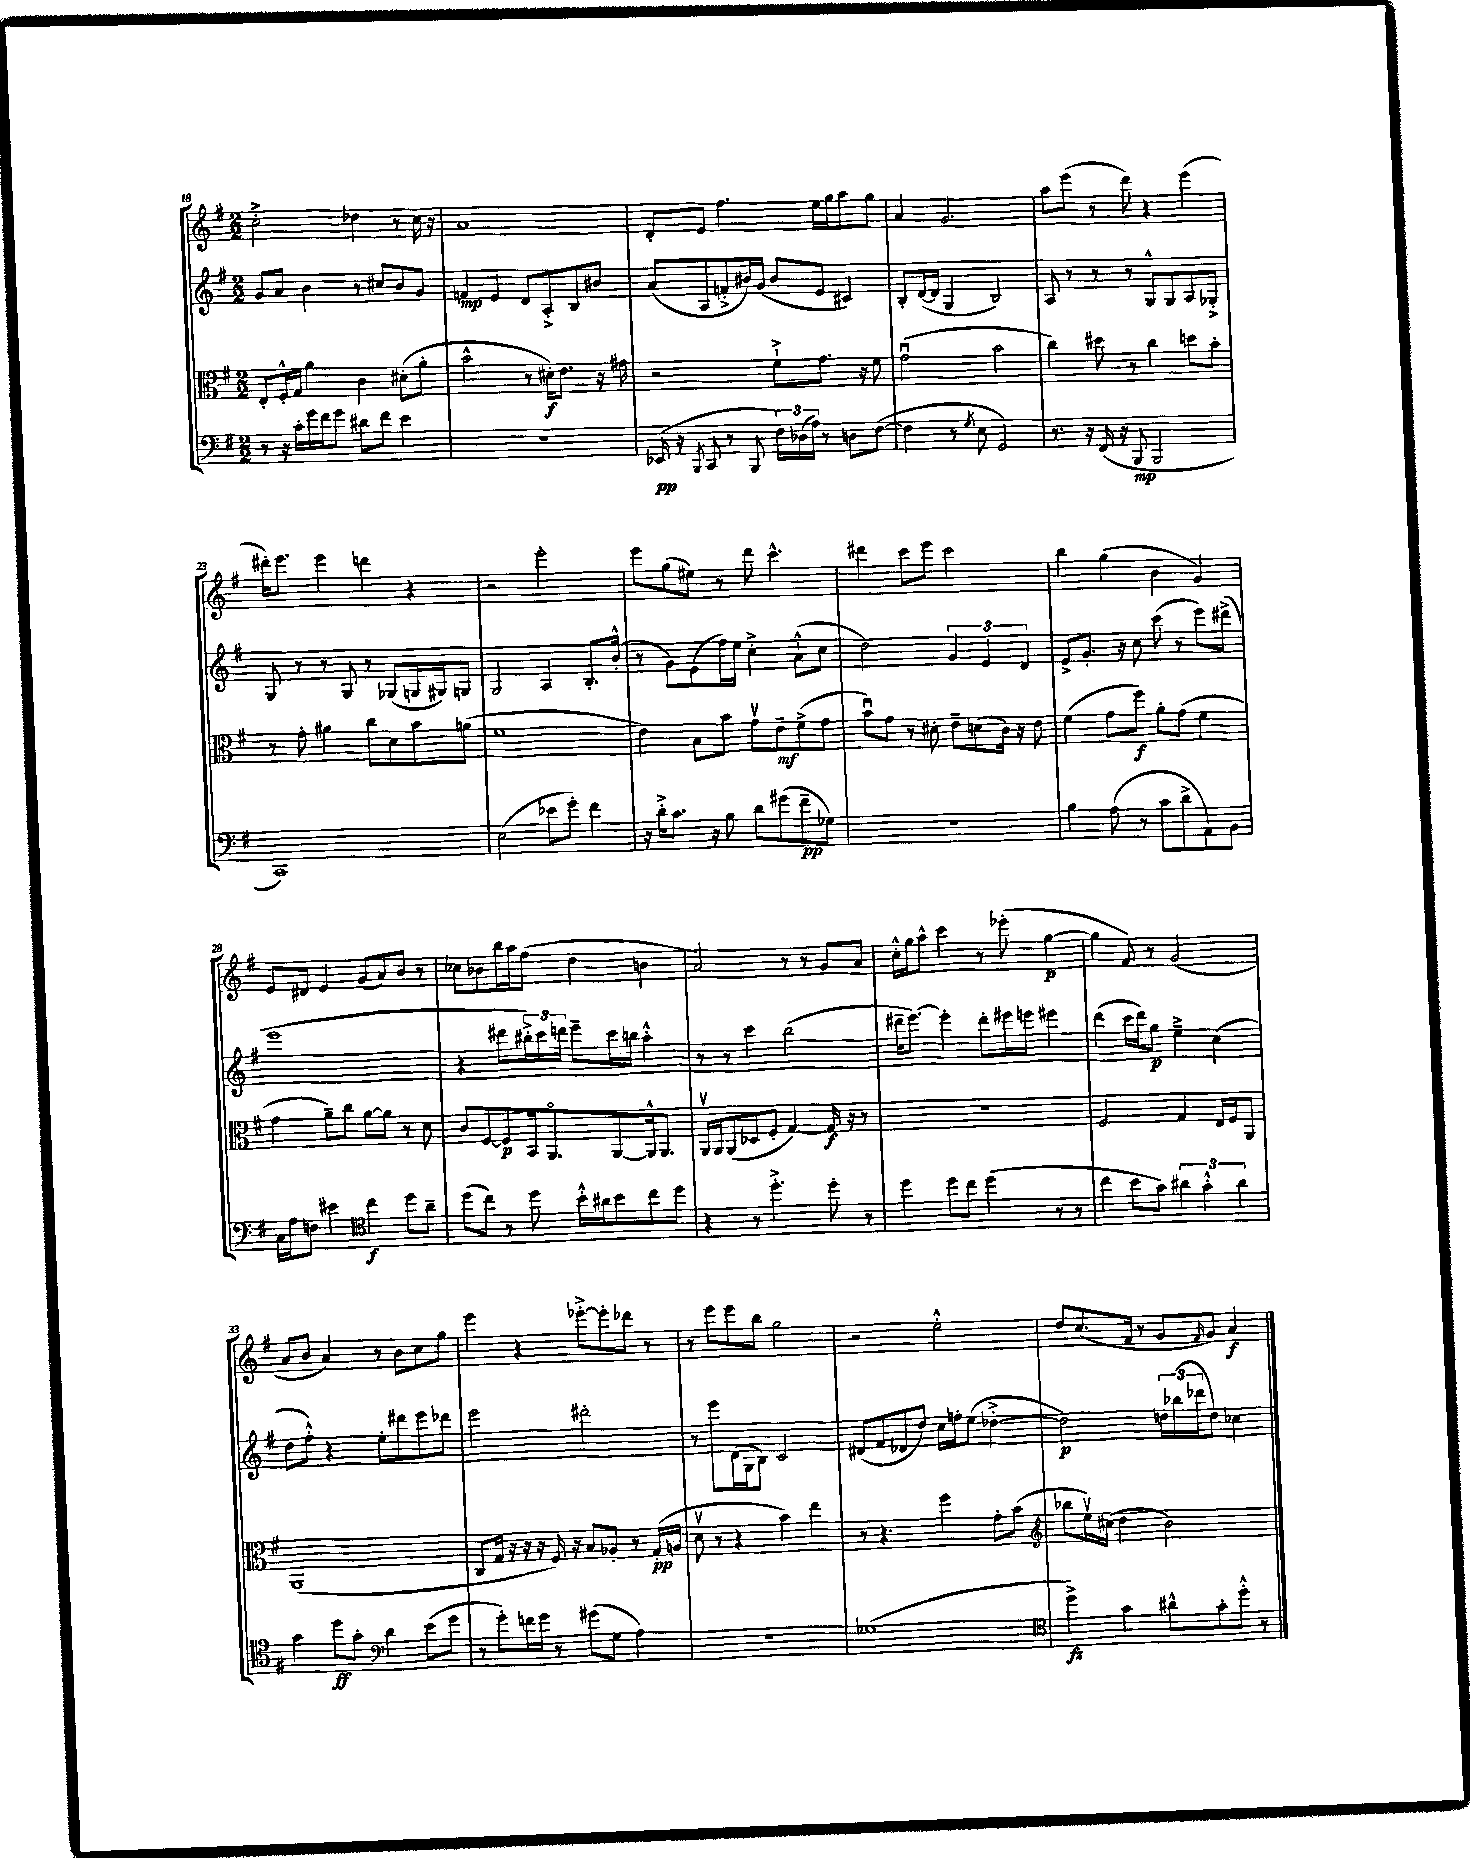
<<
\new StaffGroup <<
\new Staff = "s0" {
    \clef treble \key g \major \numericTimeSignature \time 2/2
    c''2-.-> des''4 r8 c''16 r16 |
    a'1 |
    d'8-. e'8 fis''4. e''16 g''16 a''8 g''8 |
    a'4 g'2. |
    a''8 e'''8( r8 d'''8) r4 e'''4( |
    dis'''16-.) e'''8. e'''4 d'''4 r4 |
    r2 e'''2-. |
    e'''8 g''8( eis''8) r8 d'''8 c'''4.-^ |
    dis'''4 c'''8 e'''8 c'''2 |
    b''4 g''4( b'4 g'4) |
    e'8 dis'8 e'4 g'8( a'8) b'8 r8 |
    ces''8 bes'8 b''16 a''16 fis''8( d''4 b'4 |
    a'2) r8 r8 g'8 a'8 |
    c''16-.-^ g''16 a''8-^ c'''4 r8 ees'''8-.( g''4~\p |
    g''4 fis'8) r8 g'2( |
    a'8 b'8 a'4) r8 b'8 c''8 g''8 |
    e'''4 r4 ees'''8~-.-> ees'''8-. des'''8 r8 |
    r8 e'''8 e'''8 b''8 g''2 |
    r2 e''2-.-^ |
    d''8 c''8.( fis'16 r8 g'8 \grace { fis'16 } g'8) a'4\f \bar "|." |
}
\new Staff = "s1" {
    \clef treble \key g \major \numericTimeSignature \time 2/2
    g'8 a'8 b'4 r8 cis''8 b'8 g'8 |
    f'4\mp e'4 d'8 a8-.-> b8 bis'8 |
    a'8( a8 f'8-.-> bis'16) g'16( bis'8 e'8 cis'4) |
    b8-. d'16~( d'16 g4 b2) |
    a8 r8 r8 r8 g8-^ g8 a8 ges8-.-> |
    g8 r8 r8 g8 r8 ges8( g16 gis16) g8 |
    g2 a4 b8.-. b'16-.-^( |
    r8 g'8) e'8( fis''16) e''16 c''4-.-> a'8-!-^( c''8 |
    d''2) \tuplet 3/2 { g'4 e'4 d'4 } |
    e'8-> g'8.-. r16 c''8 c'''8( r8 e'''8) dis'''8->( |
    e'''1 |
    r4 dis'''8 \tuplet 3/2 { bis''16-.->) c'''16 d'''16 } e'''8-- c'''16 b''16 a''4-.-^ |
    r8 r8 c'''4 b''2( |
    dis'''16-- e'''8.~) e'''4-. dis'''8-. eis'''16 e'''16 eis'''4 |
    d'''4( c'''16 d'''16) g''8\p e''4---> c''4( |
    d''8 fis''8-.-^) r4 e''8-. dis'''8 e'''8 des'''8 |
    e'''2 dis'''2-. |
    r8 e'''8 d'16( g16 b8) c'2 |
    dis'8( fis'8 des'8 d''8) c''16 f''16-. e''8( des''4~-.-> |
    des''2\p) \tuplet 3/2 { d''16 bes''16( des'''16 } d''8) ces''4 \bar "|." |
}
\new Staff = "s2" {
    \clef alto \key g \major \numericTimeSignature \time 2/2
    e8-. fis16-.-^ g16 a'4 c'4 dis'8-.( a'8-. |
    b'2-^ r8 dis'16-.\f) e'8. r16 gis'16 |
    r2 fis'8-!-> g'8. r16 fis'8 |
    g'2\downbow( b'2 |
    c''4) dis''8 r8 c''4 d''8 b'8-. |
    r8 g'8-. ais'4 c''8 d'8 b'8 a'8( |
    fis'1 |
    e'4) b8 b'8 g'8\upbow e'8--\mf fis'8->( g'8 |
    b'8\downbow) g'8 r8 dis'8-. e'8-- d'8( c'16) r16 e'8 |
    fis'4( g'8 fis''8\f) a'8-. g'8( fis'4 |
    g'4 a'8--) c''8 a'8~ a'8 r8 d'8 |
    c'8 fis8~ fis8\p b,16 a,8.\flageolet a,8~ a,16-^ a,8. |
    a,16\upbow a,16 a,8( des8 fis8-. g4~) g16\f r16 r8 |
    R1 |
    fis2 g4 e16 fis16 a,8 |
    a,1( |
    c8 g16 r16 r16 r16 fis16) r16 b8 aes8-. r8 g16-.\pp( a16 |
    d'8\upbow r8 r4 b'4) e''4 |
    r8 r4. fis''4 g'8-. b'8( |
    \clef treble bes''8 e''16\upbow) cis''16( d''4 b'2) \bar "|." |
}
\new Staff = "s3" {
    \clef bass \key g \major \numericTimeSignature \time 2/2
    r8 r16 c'16-. g'16 fis'16 g'8 dis'8 fis'8 e'4 |
    R1 |
    ees,16\pp( r16 \acciaccatura { b,,8 } c,8 r8 b,,8 \tuplet 3/2 { fis16) des16( a16) } r8 d8 fis8~( |
    fis4 r8 \acciaccatura { g8 } e8 g,2) |
    r8. r16 fis,16( r16 b,,8\mp b,,2 |
    c,1) |
    e2( ees'8 g'8-.) fis'4 |
    r16 d'16-.-> c'8. r16 b8 d'8 gis'8( fis'8--\pp ges8) |
    R1 |
    b4 a8( r8 c'8 d'8-> a,8) b,8 |
    c16 a16 f8 eis'4 \clef tenor c''4\f d''8 a'8-- |
    d''8( c''8) r8 d''8 b'16-.-^ ais'16 b'8 c''8 d''8 |
    r4 r8 d''4.-.-> d''8-. r8 |
    d''4 d''8 c''8 d''4( r8 r8 |
    c''4 b'8 g'8) \tuplet 3/2 { ais'4 g'4-.-^ ais'4 } |
    g'4 d''8\ff g'8-. \clef bass d'4 e'8( g'8 |
    r8 g'8-.) f'16 g'16 r8 gis'8( g8 a4) |
    r1 |
    ges1( |
    \clef tenor d''4->\fz) g'4 ais'8-^ g'8-. d''8-.-^ r8 \bar "|." |
}
>>
>>
\layout { \context { \Score currentBarNumber = #18 } }
